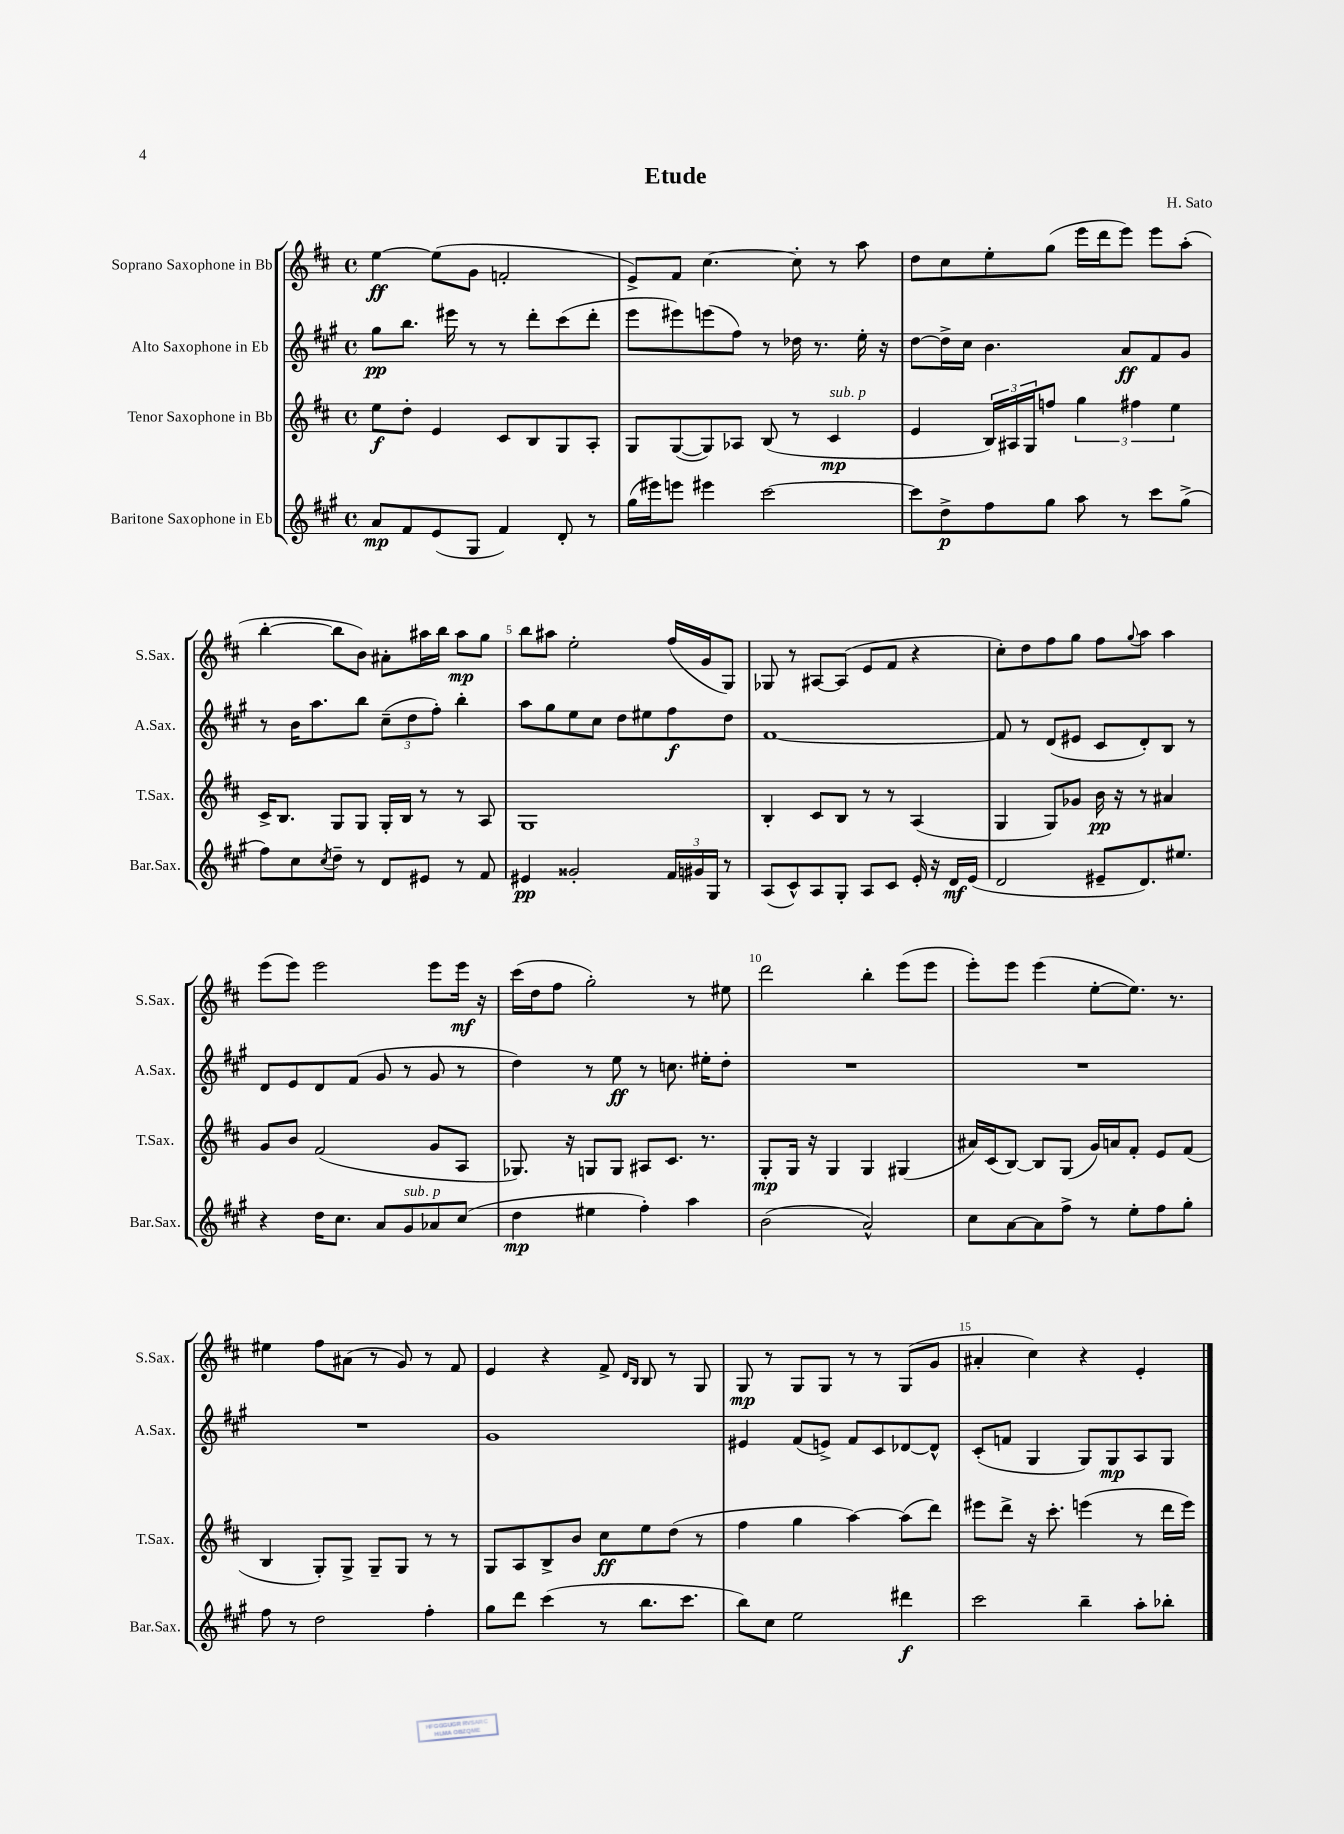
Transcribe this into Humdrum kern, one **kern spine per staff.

**kern	**dynam	**kern	**dynam	**kern	**dynam	**kern	**dynam
*part4	*part4	*part3	*part3	*part2	*part2	*part1	*part1
*staff4	*staff4	*staff3	*staff3	*staff2	*staff2	*staff1	*staff1
*I"Baritone Saxophone in Eb	*	*I"Tenor Saxophone in Bb	*	*I"Alto Saxophone in Eb	*	*I"Soprano Saxophone in Bb	*
*I'Bar.Sax.	*	*I'T.Sax.	*	*I'A.Sax.	*	*I'S.Sax.	*
*clefG2	*	*clefG2	*	*clefG2	*	*clefG2	*
*k[f#c#g#]	*	*k[f#c#]	*	*k[f#c#g#]	*	*k[f#c#]	*
*M4/4	*	*M4/4	*	*M4/4	*	*M4/4	*
*met(c)	*	*met(c)	*	*met(c)	*	*met(c)	*
=1	=1	=1	=1	=1	=1	=1	=1
8a/L	mp	8ee\L	f	8gg#\L	pp	[4ee\	ff
8f#/	.	8dd'\J	.	8.bb\J	.	.	.
(8e/	.	4e/	.	.	.	(8ee\L]	.
.	.	.	.	16eee#X\	.	.	.
8G#/J	.	.	.	8r	.	8g\J	.
4f#/)	.	8c#/L	.	8r	.	2fn'/	.
.	.	8B/	.	8ddd'\L	.	.	.
8d'/	.	8G/	.	(8ccc#\	.	.	.
8r	.	8A'/J	.	8ddd'\J	.	.	.
=2	=2	=2	=2	=2	=2	=2	=2
(16gg#\LL	.	8G/L	.	8eee\L	.	8e^/L)	.
16eee#X\J)	.	.	.	.	.	.	.
8eeen\J	.	([8G/	.	8eee#X\)	.	8f#/J	.
4eee#X\	.	8G/])	.	(8eeen\	.	[4.cc#\	.
.	.	8A-X/J	.	8ff#\J)	.	.	.
[2ccc#\	.	(8B/	.	8r	.	.	.
.	.	8r	.	16dd-X\	.	8cc#'\]	.
.	.	.	.	8.r	.	.	.
!	!	!LO:TX:a:i:t=sub. p	!	!	!	!	!
.	.	4c#/	mp	.	.	8r	.
.	.	.	.	16ee'\	.	8aa\	.
.	.	.	.	16r	.	.	.
=3	=3	=3	=3	=3	=3	=3	=3
8ccc#\L]	.	4e/	.	[8dd\L	.	8dd\L	.
8dd^\	p	.	.	16dd^\L]	.	8cc#\	.
.	.	.	.	16cc#\JJ	.	.	.
8ff#\	.	24B/LL)	.	4.b\	.	8ee'\	.
.	.	24A#X/	.	.	.	.	.
.	.	24G/J	.	.	.	.	.
8gg#\J	.	8ffn/J	.	.	.	(8gg\J	.
8aa\	.	6gg\	.	.	.	16eee\LL	.
.	.	.	.	.	.	16ddd\J	.
8r	.	.	.	8a/L	ff	8eee\J)	.
.	.	6ff#X\	.	.	.	.	.
8ccc#\L	.	.	.	8f#/	.	8eee\L	.
.	.	6ee\	.	.	.	.	.
(8gg#^\J	.	.	.	8g#/J	.	(8aa'\J	.
!!LO:LB:g=z
=4	=4	=4	=4	=4	=4	=4	=4
8ff#\L)	.	16c#^/KL	.	8r	.	[4bb'\	.
.	.	8.B/J	.	.	.	.	.
8cc#\	.	.	.	16b\KL	.	.	.
.	.	.	.	8.aa\	.	.	.
8qcc#/	.	.	.	.	.	.	.
8dd~\J	.	8G/L	.	.	.	8bb\L]	.
8r	.	8G/J	.	8bb\J	.	8b\J)	.
8d/L	.	16G'/LL	.	(12cc#~\L	.	8a#X'\L	.
.	.	16B/JJ	.	.	.	.	.
.	.	.	.	12dd\	.	.	.
8e#X/J	.	8r	.	.	.	16aa#X\L	.
.	.	.	.	12ff#'\J)	.	.	.
.	.	.	.	.	.	16bb\JJ	.
8r	.	8r	.	4bb'\	.	8aa#\L	mp
8f#/	.	8A/	.	.	.	8gg\J	.
=5	=5	=5	=5	=5	=5	=5	=5
4e#X/	pp	1G	.	8aa\L	.	8bb\L	.
.	.	.	.	8gg#\	.	8aa#X\J	.
2g##X'/	.	.	.	8ee\	.	2ee'\	.
.	.	.	.	8cc#\J	.	.	.
.	.	.	.	8dd\L	.	.	.
.	.	.	.	8ee#X\	.	.	.
24f#/LL	.	.	.	8ff#\	f	(16ff#/LL	.
24g#X/	.	.	.	.	.	.	.
.	.	.	.	.	.	16g/J	.
24G#/JJ	.	.	.	.	.	.	.
8r	.	.	.	8dd\J	.	8G/J)	.
=6	=6	=6	=6	=6	=6	=6	=6
(8A/L	.	4B'/	.	[1f#	.	8G-X/	.
8c#^^/)	.	.	.	.	.	8r	.
8A/	.	8c#/L	.	.	.	[8A#X/L	.
8G#'/J	.	8B/J	.	.	.	(8A#/J]	.
8A/L	.	8r	.	.	.	8e/L	.
8c#/J	.	8r	.	.	.	8f#/J	.
16e'/	.	(4A/	.	.	.	4r	.
16r	.	.	.	.	.	.	.
16d/LL	mf	.	.	.	.	.	.
(16e/JJ	.	.	.	.	.	.	.
=7	=7	=7	=7	=7	=7	=7	=7
2d/	.	4G/	.	8f#/]	.	8cc#'\L)	.
.	.	.	.	8r	.	8dd\	.
.	.	8G/L)	.	(8d/L	.	8ff#\	.
.	.	8g-X/J	.	8e#X/J	.	8gg\J	.
8e#X~/L	.	16b\	pp	8c#/L	.	8ff#\L	.
.	.	16r	.	.	.	.	.
.	.	.	.	.	.	8qqgg/	.
8.d/)	.	8r	.	8d'/)	.	8aa\J	.
.	.	4a#X/	.	8B/J	.	4aa\	.
8.ee#X/J	.	.	.	.	.	.	.
.	.	.	.	8r	.	.	.
!!LO:LB:g=z
=8	=8	=8	=8	=8	=8	=8	=8
4r	.	8g/L	.	8d/L	.	(8eee\L	.
.	.	8b/J	.	8e/	.	8eee\J)	.
16dd\KL	.	(2f#/	.	8d/	.	2eee\	.
8.cc#\J	.	.	.	.	.	.	.
.	.	.	.	(8f#/J	.	.	.
8a/L	.	.	.	8g#/	.	.	.
!LO:TX:a:i:t=sub. p	!	!	!	!	!	!	!
8g#/	.	.	.	8r	.	.	.
8a-X/	.	8g/L	.	8g#/	.	8eee\L	.
(8cc#/J	.	8A/J	.	8r	.	16eee\Jk	mf
.	.	.	.	.	.	16r	.
=9	=9	=9	=9	=9	=9	=9	=9
4dd\	mp	8.G-X/)	.	4dd\)	.	(16ccc#\LL	.
.	.	.	.	.	.	16dd\J	.
.	.	.	.	.	.	8ff#\J	.
.	.	16r	.	.	.	.	.
4ee#X\	.	8Gn/L	.	8r	.	2gg'\)	.
.	.	8G/J	.	8ee\	ff	.	.
4ff#'\)	.	8A#X/L	.	8r	.	.	.
.	.	8.c#/J	.	8.ccn\	.	.	.
4aa\	.	.	.	.	.	8r	.
.	.	8.r	.	16ee#X'\KL	.	.	.
.	.	.	.	8dd'\J	.	8ee#X\	.
=10	=10	=10	=10	=10	=10	=10	=10
(2b\	.	8G'/L	mp	1r	.	2ddd\	.
.	.	16G/Jk	.	.	.	.	.
.	.	16r	.	.	.	.	.
.	.	4G/	.	.	.	.	.
2a^^/)	.	4G/	.	.	.	4bb'\	.
.	.	(4G#X/	.	.	.	(8eee\L	.
.	.	.	.	.	.	8eee\J	.
=11	=11	=11	=11	=11	=11	=11	=11
8cc#\L	.	16a#X/LL)	.	1r	.	8eee'\L)	.
.	.	(16c#/J	.	.	.	.	.
[8a\	.	[8B/J)	.	.	.	8eee\J	.
8a\]	.	8B/L]	.	.	.	(4eee\	.
8ff#^\J	.	(8G/J	.	.	.	.	.
8r	.	16g/LL)	.	.	.	[8ee'\L	.
.	.	16an/J	.	.	.	.	.
8ee'\L	.	8f#'/J	.	.	.	8.ee\J])	.
8ff#\	.	8e/L	.	.	.	.	.
.	.	.	.	.	.	8.r	.
8gg#'\J	.	(8f#/J	.	.	.	.	.
!!LO:LB:g=z
=12	=12	=12	=12	=12	=12	=12	=12
8ff#\	.	4B/	.	1r	.	4ee#X\	.
8r	.	.	.	.	.	.	.
2dd\	.	8G'/L)	.	.	.	8ff#\L	.
.	.	8G^/J	.	.	.	(8a#X\J	.
.	.	8G~/L	.	.	.	8r	.
.	.	8G/J	.	.	.	8g/)	.
4ff#'\	.	8r	.	.	.	8r	.
.	.	8r	.	.	.	8f#/	.
=13	=13	=13	=13	=13	=13	=13	=13
8gg#\L	.	8G/L	.	1g#	.	4e/	.
8ddd\J	.	8A/	.	.	.	.	.
(4ccc#\	.	8B^/	.	.	.	4r	.
.	.	8b/J	.	.	.	.	.
8r	.	8cc#\L	ff	.	.	8f#^/	.
.	.	.	.	.	.	16qqd/LL	.
.	.	.	.	.	.	16qqB/JJ	.
8.bb\L	.	8ee\	.	.	.	8B/	.
.	.	(8dd\J	.	.	.	8r	.
8.ccc#\J	.	.	.	.	.	.	.
.	.	8r	.	.	.	8G/	.
=14	=14	=14	=14	=14	=14	=14	=14
8bb\L)	.	4ff#\	.	4e#X/	.	8G/	mp
8cc#\J	.	.	.	.	.	8r	.
2ee\	.	4gg\	.	(8f#/L	.	8G/L	.
.	.	.	.	8en^/J)	.	8G/J	.
.	.	[4aa\)	.	8f#/L	.	8r	.
.	.	.	.	8c#/	.	8r	.
4ddd#X\	f	(8aa\L]	.	[8d-X/	.	(8G/L	.
.	.	8ddd\J)	.	8d-^^/J]	.	8g/J	.
=15	=15	=15	=15	=15	=15	=15	=15
2ccc#\	.	8eee#X\L	.	(8c#'/L	.	4a#X'/	.
.	.	8ddd^\J	.	8fn/J	.	.	.
.	.	16r	.	4G#/	.	4cc#\)	.
.	.	8.ccc#'\	.	.	.	.	.
4bb~\	.	(4eeen\	.	8G#/L)	.	4r	.
.	.	.	.	8G#/	mp	.	.
8aa'\L	.	8r	.	8A/	.	4e'/	.
8bb-X'\J	.	16ddd\LL	.	8G#/J	.	.	.
.	.	16eee\JJ)	.	.	.	.	.
==	==	==	==	==	==	==	==
*-	*-	*-	*-	*-	*-	*-	*-
